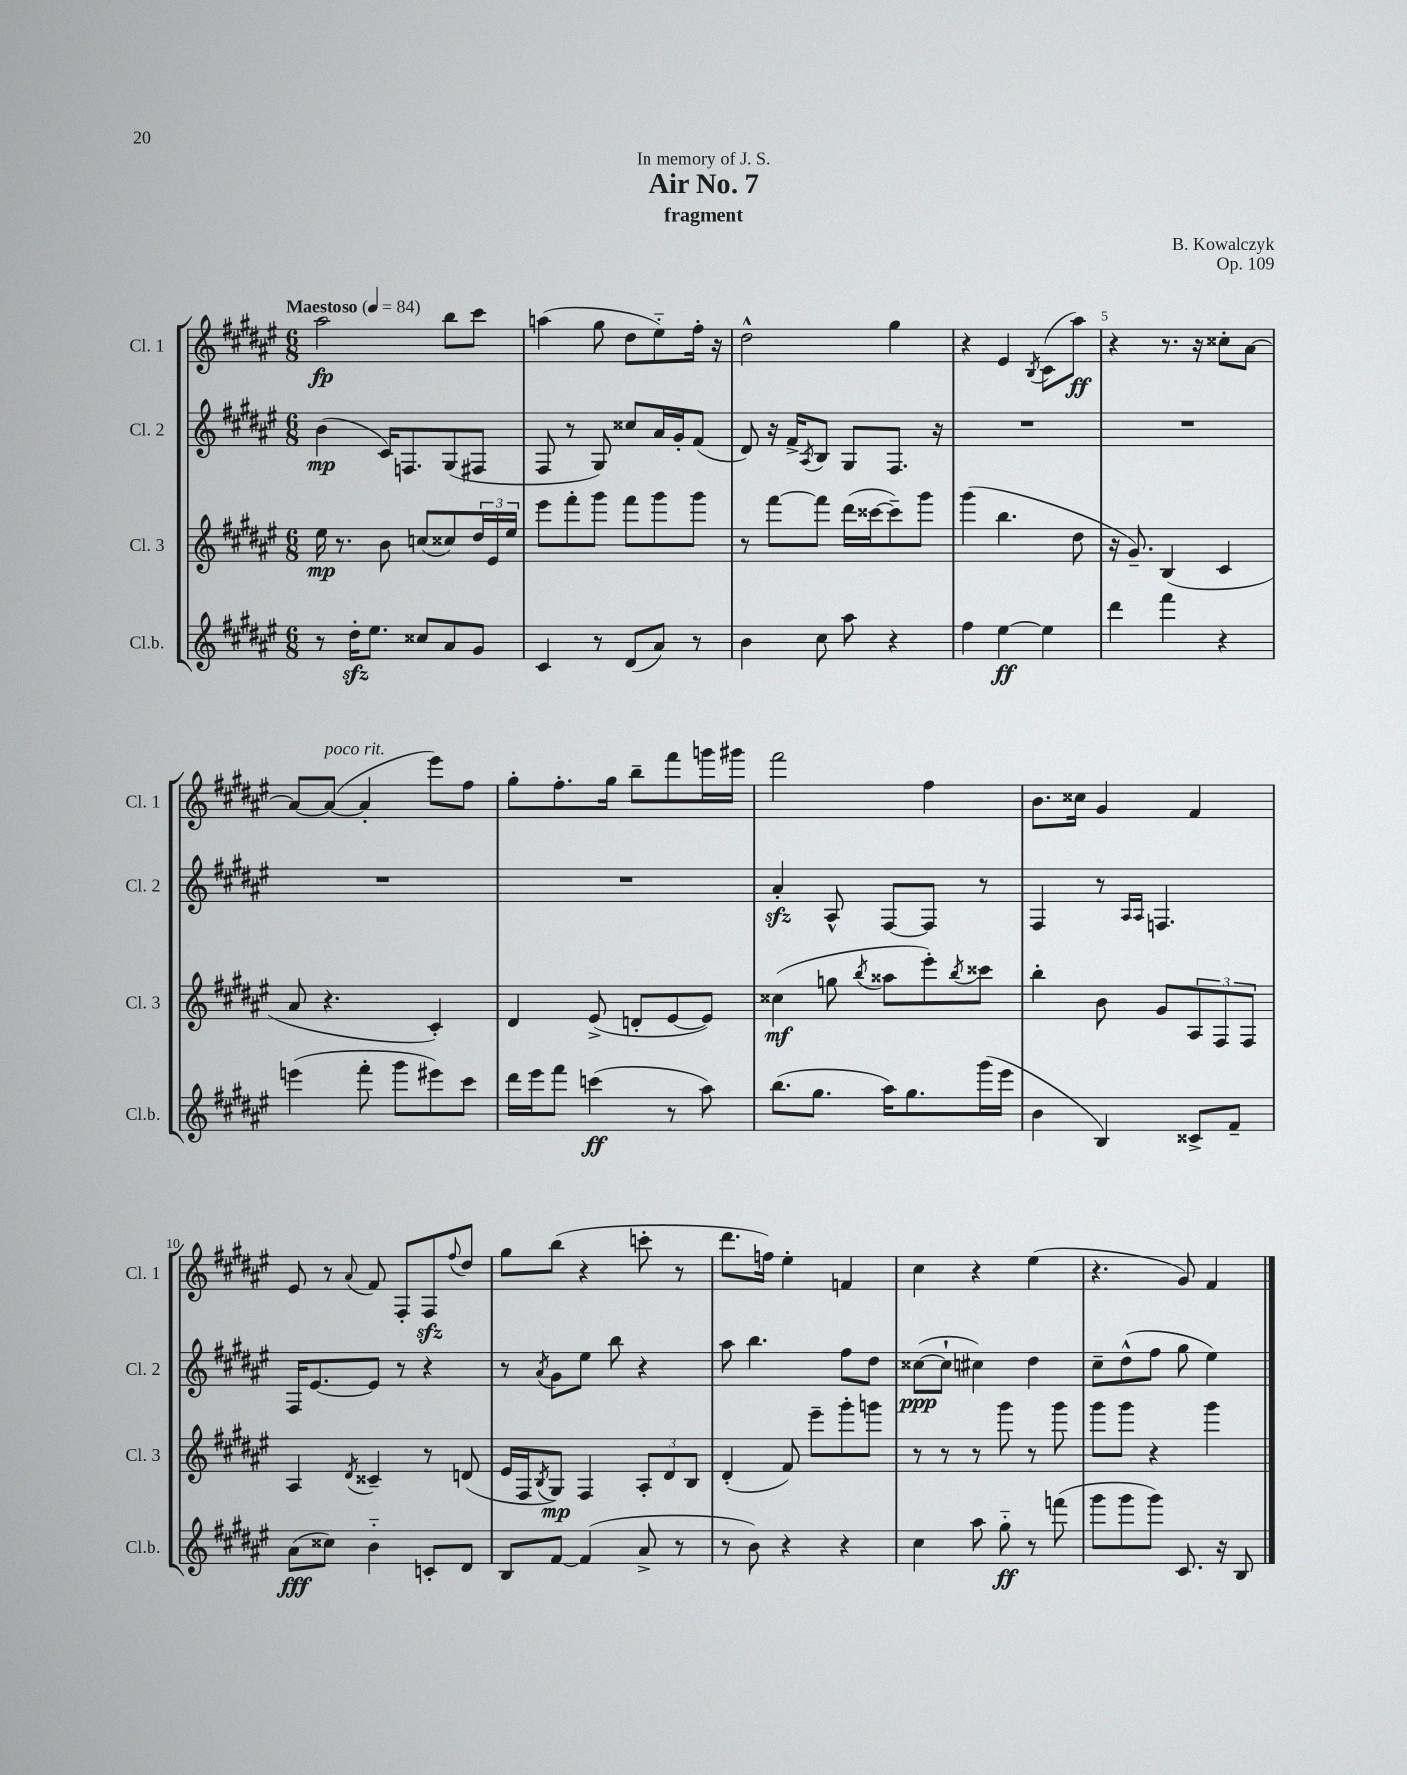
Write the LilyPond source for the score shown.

\header { title = "Air No. 7" composer = "B. Kowalczyk" subtitle = "fragment" dedication = "In memory of J. S." opus = "Op. 109" }
<<
\new StaffGroup <<
\new Staff = "s0" \with { instrumentName = "Cl. 1" shortInstrumentName = "Cl. 1" } {
    \clef treble \key fis \major \numericTimeSignature \time 6/8 \tempo "Maestoso" 4 = 84
    ais''2\fp b''8 cis'''8 |
    a''4( gis''8 dis''8 eis''8-_) fis''16-. r16 |
    dis''2-^ gis''4 |
    r4 eis'4 \acciaccatura { b8 } cis'8( ais''8\ff) |
    r4 r8. r16 cisis''8-. ais'8~ |
    ais'8~ ais'8~^\markup { \italic "poco rit." }( ais'4-. eis'''8) fis''8 |
    gis''8-. fis''8.-. gis''16 b''8-- fis'''8 g'''16 gis'''16 |
    fis'''2 fis''4 |
    b'8. cisis''16 gis'4 fis'4 |
    eis'8 r8 \appoggiatura { ais'8 } fis'8 fis8-. fis8\sfz \appoggiatura { fis''8 } dis''8 |
    gis''8 b''8( r4 c'''8-. r8 |
    dis'''8. f''16) eis''4-. f'4 |
    cis''4 r4 eis''4( |
    r4. gis'8) fis'4 \bar "|." |
}
\new Staff = "s1" \with { instrumentName = "Cl. 2" shortInstrumentName = "Cl. 2" } {
    \clef treble \key fis \major \numericTimeSignature \time 6/8
    b'4\mp( cis'16) f8. gis8( fis8 |
    fis8 r8 gis8) cisis''8 ais'16 gis'16-. fis'8( |
    dis'8) r16 fis'16-> \acciaccatura { ais8 } b8 gis8 fis8. r16 |
    R2. |
    R2. |
    R2. |
    R2. |
    ais'4-.\sfz ais8-^ fis8~ fis8 r8 |
    fis4 r8 \grace { ais16 ais16 } f4. |
    fis16 eis'8.~ eis'8 r8 r4 |
    r8 \acciaccatura { ais'8 } gis'8 eis''8 b''8 r4 |
    ais''8 b''4. fis''8 dis''8 |
    cisis''8~\ppp( cisis''8-! cis''4) dis''4 |
    cis''8-- dis''8-^( fis''8 gis''8 eis''4) \bar "|." |
}
\new Staff = "s2" \with { instrumentName = "Cl. 3" shortInstrumentName = "Cl. 3" } {
    \clef treble \key fis \major \numericTimeSignature \time 6/8
    eis''16\mp r8. b'8 c''8( cisis''8) \tuplet 3/2 { dis''16 eis'16 eis''16 } |
    eis'''8 fis'''8-. gis'''8 fis'''8 gis'''8 gis'''8 |
    r8 fis'''8~ fis'''8 dis'''16( cisis'''16~ cisis'''8--) gis'''8 |
    gis'''4( b''4. dis''8 |
    r16 gis'8.--) b4( cis'4 |
    ais'8 r4. cis'4-.) |
    dis'4 eis'8->( d'8-. eis'8~ eis'8) |
    cisis''4\mf( g''8 \acciaccatura { b''8 } aisis''8 eis'''8-.) \acciaccatura { b''8 } cisis'''8 |
    b''4-. b'8 gis'8 \tuplet 3/2 { ais8 fis8 fis8 } |
    ais4 \acciaccatura { dis'8 } cisis'4-- r8 d'8( |
    eis'16 fis16 \acciaccatura { b8 } gis8\mp) fis4 \tuplet 3/2 { ais8-. dis'8 b8 } |
    dis'4-.( fis'8) eis'''8-- gis'''8-. g'''8 |
    r8 r8 r8 gis'''8 r8 gis'''8 |
    gis'''8 gis'''8 r4 gis'''4 \bar "|." |
}
\new Staff = "s3" \with { instrumentName = "Cl.b." shortInstrumentName = "Cl.b." } {
    \clef treble \key fis \major \numericTimeSignature \time 6/8
    r8 dis''16-.\sfz eis''8. cisis''8 ais'8 gis'8 |
    cis'4 r8 dis'8( ais'8) r8 |
    b'4 cis''8 ais''8 r4 |
    fis''4 eis''4~\ff eis''4 |
    dis'''4 fis'''4 r4 |
    e'''4( fis'''8-. gis'''8 eis'''8) cis'''8 |
    dis'''16 eis'''16 fis'''8 c'''4\ff( r8 ais''8) |
    b''8.( gis''8. ais''16) gis''8. gis'''16( eis'''16 |
    b'4 b4) cisis'8-> fis'8-- |
    ais'8\fff( cisis''8) b'4-_ c'8-. dis'8 |
    b8 fis'8~ fis'4( ais'8-> r8 |
    r8 b'8) r4 r4 |
    cis''4 ais''8 gis''8-_\ff r8 f'''8( |
    gis'''8 gis'''8 gis'''8) cis'8. r16 b8 \bar "|." |
}
>>
>>
\layout { \context { \Score \override BarNumber.break-visibility = ##(#f #t #t) barNumberVisibility = #(every-nth-bar-number-visible 5) } }
